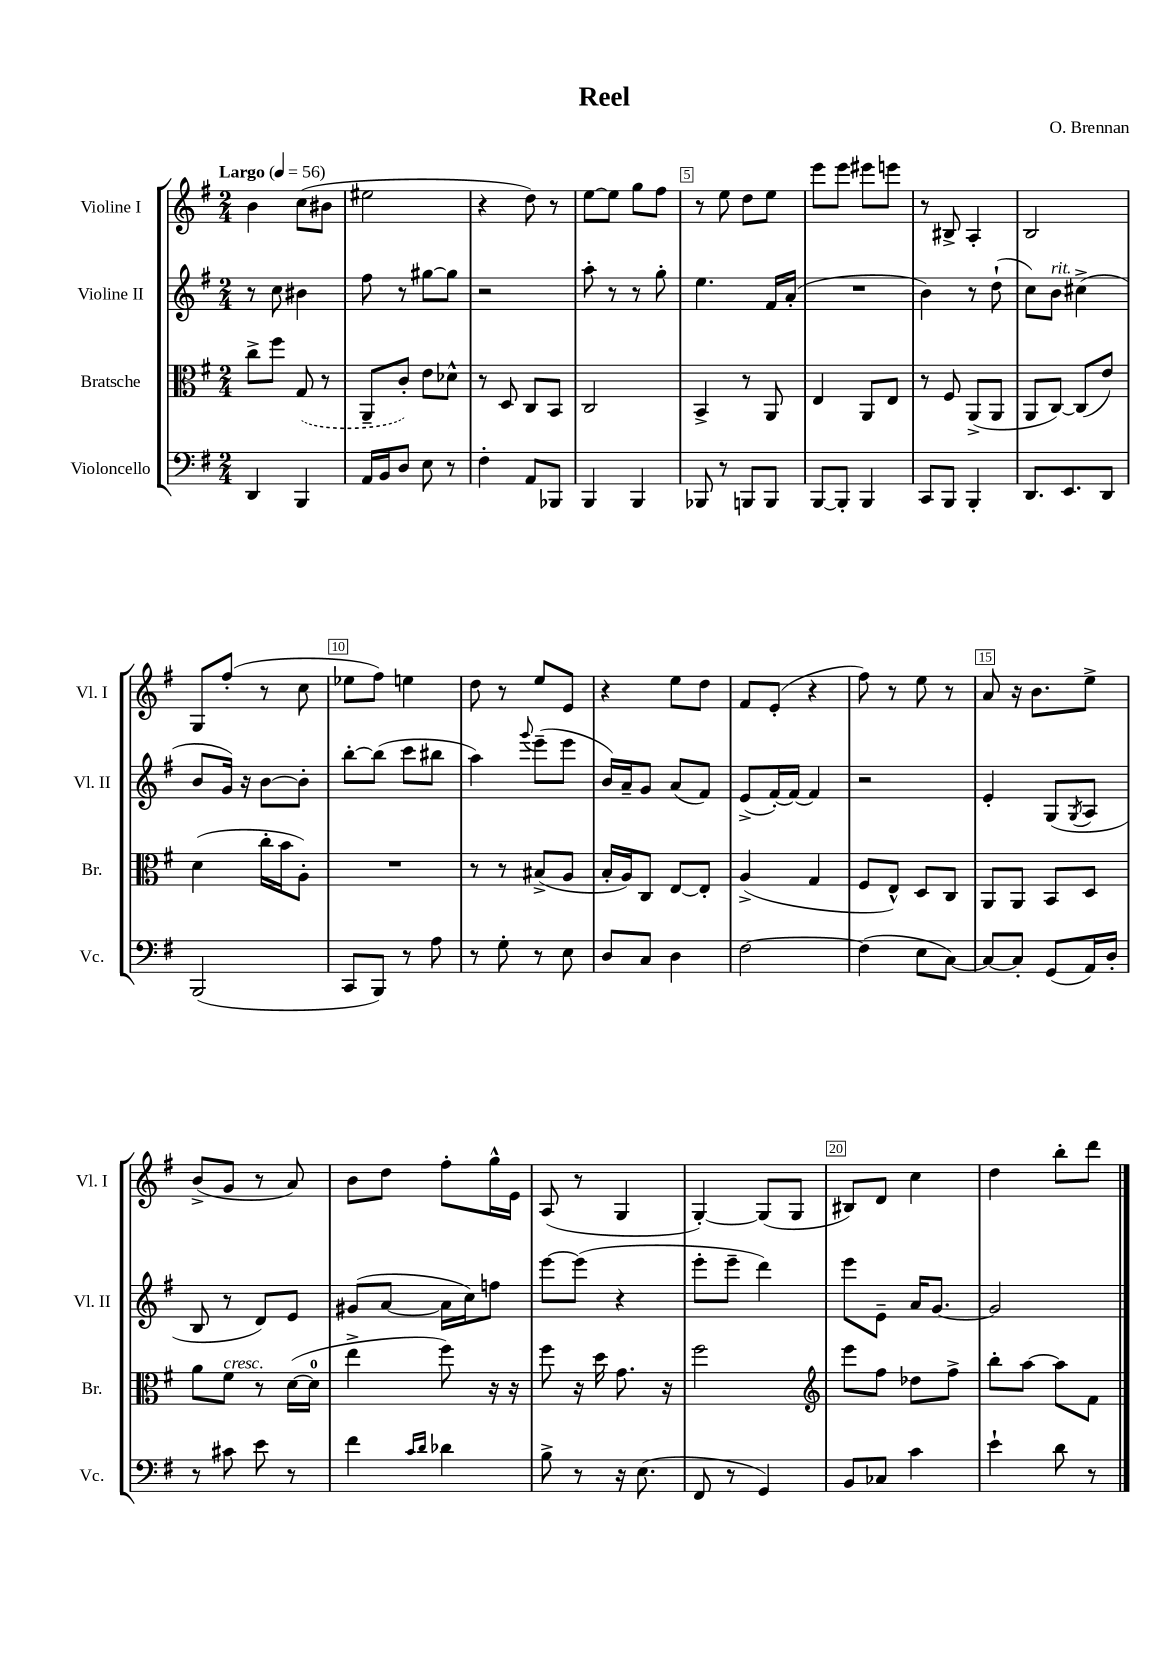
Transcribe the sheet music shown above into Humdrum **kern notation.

**kern	**kern	**kern	**kern
*staff4	*staff3	*staff2	*staff1
*clefF4	*clefC3	*clefG2	*clefG2
*k[f#]	*k[f#]	*k[f#]	*k[f#]
*M2/4	*M2/4	*M2/4	*M2/4
*MM56	*MM56	*MM56	*MM56
4DD	8cc^	8r	4b
.	8ff#	8cc	.
4BBB	(8G	4b#	(8cc
.	8r	.	8b#
=	=	=	=
16AA	8AA~	8ff#	2ee#
16BB	.	.	.
8D	8c')	8r	.
8E	8e	[8gg#	.
8r	8d-^^	8gg#]	.
=	=	=	=
4F#'	8r	2r	4r
.	8D	.	.
8AA	8C	.	8dd)
8BBB-	8BB	.	8r
=	=	=	=
4BBB	2C	8aa'	[8ee
.	.	8r	8ee]
4BBB	.	8r	8gg
.	.	8gg'	8ff#
=	=	=	=
8BBB-	4BB^	4.ee	8r
8r	.	.	8ee
8BBB	8r	.	8dd
8BBB	8AA	16f#	8ee
.	.	(16a'	.
=	=	=	=
[8BBB	4E	2r	8eee
8BBB']	.	.	8eee
4BBB	8AA	.	8eee#
.	8E	.	8eee
=	=	=	=
8CC	8r	4b)	8r
8BBB	8F#	.	8B#^
4BBB'	(8AA^	8r	4A'
.	8AA	(8dd`	.
=	=	=	=
8.DD	8AA	8cc)	2B
.	[8C)	8b	.
8.EE	.	.	.
.	(8C]	(4cc#^	.
8DD	8e)	.	.
=	=	=	=
(2BBB	(4d	8b	8G
.	.	16g)	(8ff#'
.	.	16r	.
.	16cc'	[8b	8r
.	16b	.	.
.	8A')	8b']	8cc
=	=	=	=
8CC	2r	[8bb'	8ee-
8BBB)	.	(8bb]	8ff#)
8r	.	8ccc	4ee
8A	.	8bb#	.
=	=	=	=
8r	8r	4aa)	8dd
8G'	8r	.	8r
.	.	8qqggg	.
8r	(8B#^	(8eee~	8ee
8E	8A	8eee	8e
=	=	=	=
8D	16B'	16b)	4r
.	16A)	16a~	.
8C	8C	8g	.
4D	[8E	(8a	8ee
.	8E']	8f#)	8dd
=	=	=	=
[2F#	(4A^	(8e^	8f#
.	.	[16f#')	(8e'
.	.	16f#_	.
.	4G	4f#]	4r
=	=	=	=
(4F#]	8F#	2r	8ff#)
.	8E^^)	.	8r
8E	8D	.	8ee
[8C)	8C	.	8r
=	=	=	=
8C_	8AA	4e'	8a
8C']	8AA	.	16r
.	.	.	8.b
(8GG	8BB	(8G	.
.	.	8qG	.
16AA)	8D	8A	8ee^
16D'	.	.	.
=	=	=	=
8r	8a	8B	(8b^
8c#	8f#	8r	8g
8e	8r	8d)	8r
8r	([16d	8e	8a)
.	16d]	.	.
=	=	=	=
4f#	4ee^	(8g#	8b
.	.	[8a	8dd
16qqc	.	.	.
16qqd	.	.	.
4d-	8ff#)	16a]	8ff#'
.	.	16cc)	.
.	16r	8ff	16gg^^
.	16r	.	16e
=	=	=	=
8B^	8ff#	[8eee	(8A
8r	16r	(8eee]	8r
.	16dd	.	.
16r	8.g	4r	4G
(8.E	.	.	.
.	16r	.	.
=	=	=	=
8FF#	2ff#	8eee'	[4G')
8r	.	8eee~	.
4GG)	.	4ddd)	(8G]
.	.	.	8G
=	=	=	=
*	*clefG2	*	*
8BB	8eee	8eee	8B#)
8C-	8ff#	8e~	8d
4c	8dd-	16a	4cc
.	.	[8.g	.
.	8ff#^	.	.
=	=	=	=
4e`	8bb'	2g]	4dd
.	[8aa	.	.
8d	8aa]	.	8bb'
8r	8f#	.	8ddd
==	==	==	==
*-	*-	*-	*-
